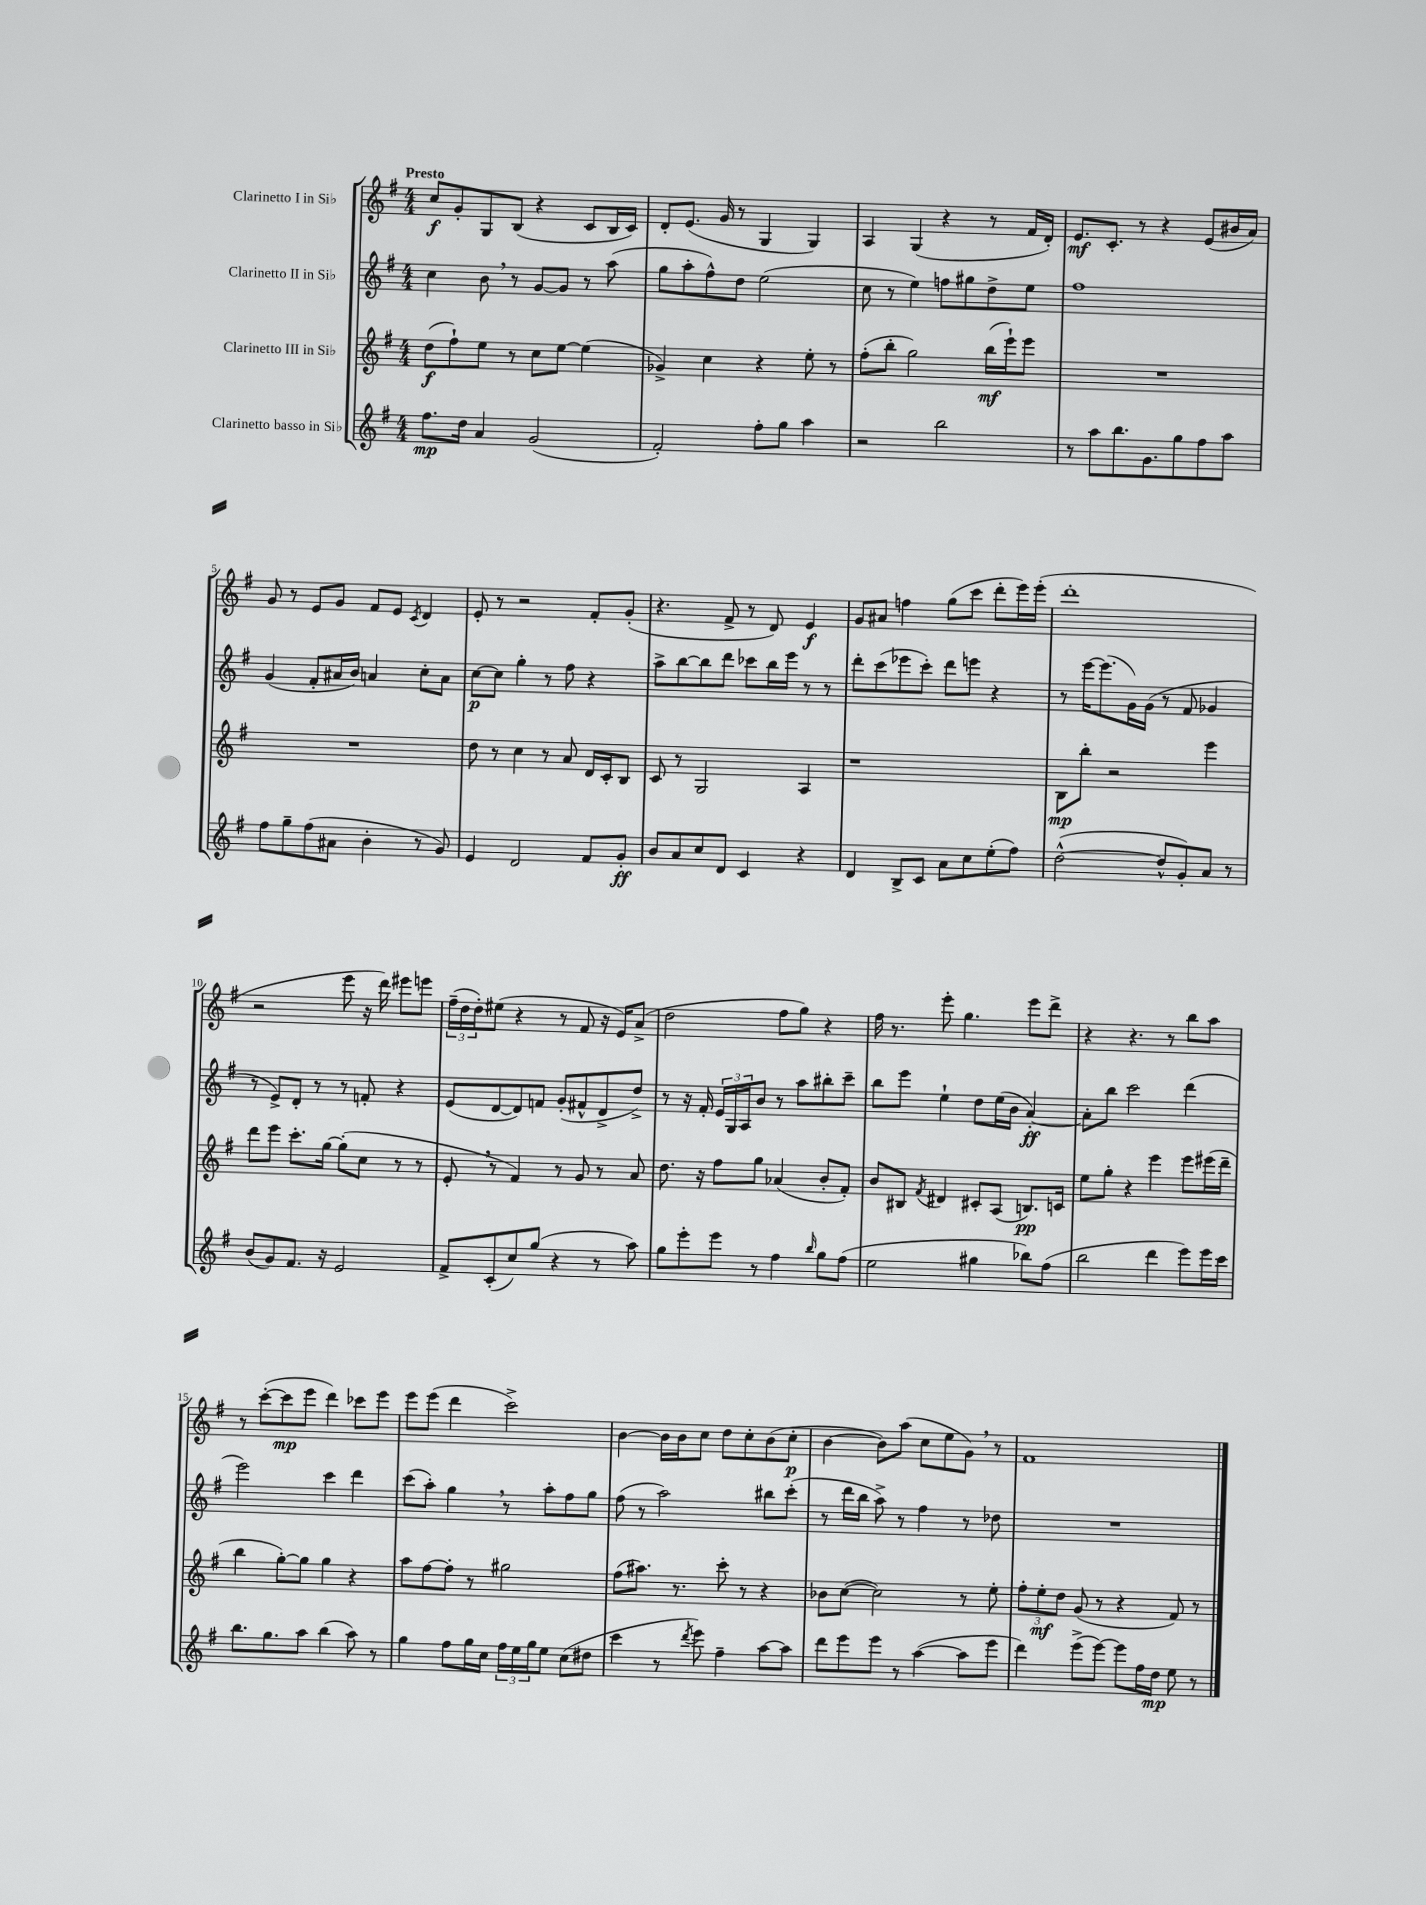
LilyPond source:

<<
\new StaffGroup <<
\new Staff = "s0" \with { instrumentName = "Clarinetto I in Sib" } {
    \clef treble \key g \major \numericTimeSignature \time 4/4 \tempo "Presto"
    c''8\f g'8-. g8 b8( r4 c'8 b16 c'16) |
    d'8-. e'8.( g'16 r8 g4 g4) |
    a4 g4( r4 r8 fis'16 d'16-.) |
    e'8.\mf c'8.-. r8 r4 e'8( bis'16 a'16) |
    g'8 r8 e'8 g'8 fis'8 e'8 \acciaccatura { c'8 } d'4 |
    e'8-. r8 r2 fis'8-. g'8-.( |
    r4. fis'8-> r8 d'8) e'4\f |
    g'8 ais'8 f''4 g''8( c'''8 d'''8-. e'''16) e'''16-.( |
    d'''1-. |
    r2 e'''8 r16 d'''16) eis'''8 e'''8 |
    \tuplet 3/2 { fis''16--( d''16 d''16-.) } eis''8( r4 r8 fis'8 r16 e'16) a'8->( |
    d''2 fis''8 g''8) r4 |
    fis''16 r8. e'''8-. g''4. e'''8 d'''8-> |
    r4 r4. r8 b''8 a''8 |
    r8 c'''8~-.( c'''8\mp e'''8 d'''4) ces'''8 e'''8 |
    e'''8 e'''8( d'''4 c'''2->) |
    b'4~ b'16 b'16 c''8 d''8 c''8-. b'8( c''8-.\p |
    b'4~ b'8) a''8( c''8 e''8 g'8) \breathe r8 |
    fis'1 \bar "|." |
}
\new Staff = "s1" \with { instrumentName = "Clarinetto II in Sib" } {
    \clef treble \key g \major \numericTimeSignature \time 4/4
    c''4 b'8 \breathe r8 g'8~ g'8 r8 a''8( |
    g''8 a''8-. fis''8-^) d''8 e''2( |
    c''8 r8 e''4) f''8 gis''8 d''8-> e''8 |
    fis''1 |
    g'4( fis'8-. ais'16 b'16) a'4 c''8-. a'8 |
    c''8~\p c''8 g''4-. r8 fis''8 r4 |
    a''8-> b''8~ b''8 d'''8 ces'''8 b''16 e'''16 r8 r8 |
    d'''8-. c'''8( ees'''8 c'''8-.) d'''8 e'''8 r4 |
    r8 e'''16~ e'''8.( g'16) g'16( r8 fis'8 ges'4 |
    r8 e'8->) d'8-. r8 r8 f'8-. r4 |
    e'8( d'8~ d'8) f'8 g'8-.( fis'8-^ d'8-> d''8->) |
    r8 r16 fis'16-. \tuplet 3/2 { e'16 g16 a16 } b'8 r8 a''8 bis''8-. c'''8-- |
    b''8 e'''8 e''4-! d''8 e''16( b'16 a'4~-.\ff) |
    a'8-. b''8 c'''2 d'''4( |
    e'''2) c'''4 d'''4 |
    c'''8( a''8-.) g''4 \breathe r8 a''8-. fis''8 g''8 |
    fis''8( r8 a''2) bis''8 c'''8-.( |
    r8 d'''16 b''16 a''8->) r8 fis''4 r8 des''8 |
    R1 \bar "|." |
}
\new Staff = "s2" \with { instrumentName = "Clarinetto III in Sib" } {
    \clef treble \key g \major \numericTimeSignature \time 4/4
    d''8\f( fis''8-!) e''8 r8 c''8 e''8~ e''4( |
    ges'4->) c''4 r4 e''8-. r8 |
    fis''8-.( b''8-. g''2) b''16\mf( e'''16-!) e'''8 |
    R1 |
    R1 |
    d''8 r8 c''4 r8 a'8 d'16 c'16-. b8 |
    c'8 r8 g2 a4 |
    r1 |
    b8\mp b''8-. r2 e'''4 |
    d'''8 e'''8 c'''8.-. g''16~ g''8-.( c''8 r8 r8 |
    e'8-. \breathe r8 fis'4) r8 g'8 r8 a'8 |
    d''8. r16 fis''8 g''8 aes'4( b'8-. fis'8-.) |
    b'8 bis8 \acciaccatura { fis'8 } dis'4 cis'8-. a8( b8.\pp) c'16 |
    e''8 g''8-. r4 e'''4 e'''8 eis'''16( d'''16-- |
    b''4 g''8~-.) g''8 g''4 r4 |
    a''8 fis''8~ fis''8-. r8 gis''2 |
    fis''8( ais''8.) r8. c'''8-. r8 r4 |
    bes'8 c''8~( c''2) r8 e''8-. |
    \tuplet 3/2 { fis''8-. e''8-.\mf d''8 } g'8( r8 r4 fis'8) r8 \bar "|." |
}
\new Staff = "s3" \with { instrumentName = "Clarinetto basso in Sib" } {
    \clef treble \key g \major \numericTimeSignature \time 4/4
    fis''8.\mp d''16 a'4 g'2( |
    fis'2-.) fis''8-. g''8 a''4 |
    r2 b''2 |
    r8 a''8 b''8. g'8. g''8 fis''8 a''8 |
    fis''8 g''8-- fis''8( ais'8 b'4-. r8 g'8) |
    e'4 d'2 fis'8 g'8-.\ff |
    b'8 a'8 c''8 d'8 c'4 r4 |
    d'4 b8-> c'8 a'8 c''8 e''8-.( fis''8) |
    d''2~-^( d''8-^ g'8-.) a'8 r8 |
    b'8( g'8) fis'8. r16 e'2 |
    fis'8-> c'8-.( c''8) g''8( r4 r8 a''8) |
    g''8 e'''8-. e'''8 r8 fis''4 \grace { b''16 } g''8 fis''8( |
    e''2 gis''4 bes''8) fis''8( |
    b''2 d'''4 e'''8) e'''16 c'''16 |
    b''8. g''8. a''8 b''4( a''8) r8 |
    g''4 fis''8 g''16 c''16 \tuplet 3/2 { fis''16 e''16 g''16 } e''8 c''8( dis''8 |
    c'''4 r8 \acciaccatura { d'''8 } e'''8) fis''4-- a''8~ a''8 |
    d'''8 e'''8 e'''8 r8 a''4~( a''8 e'''8 |
    d'''4) e'''8->( e'''8~) e'''8 fis''16 d''16\mp e''8 r8 \bar "|." |
}
>>
>>
